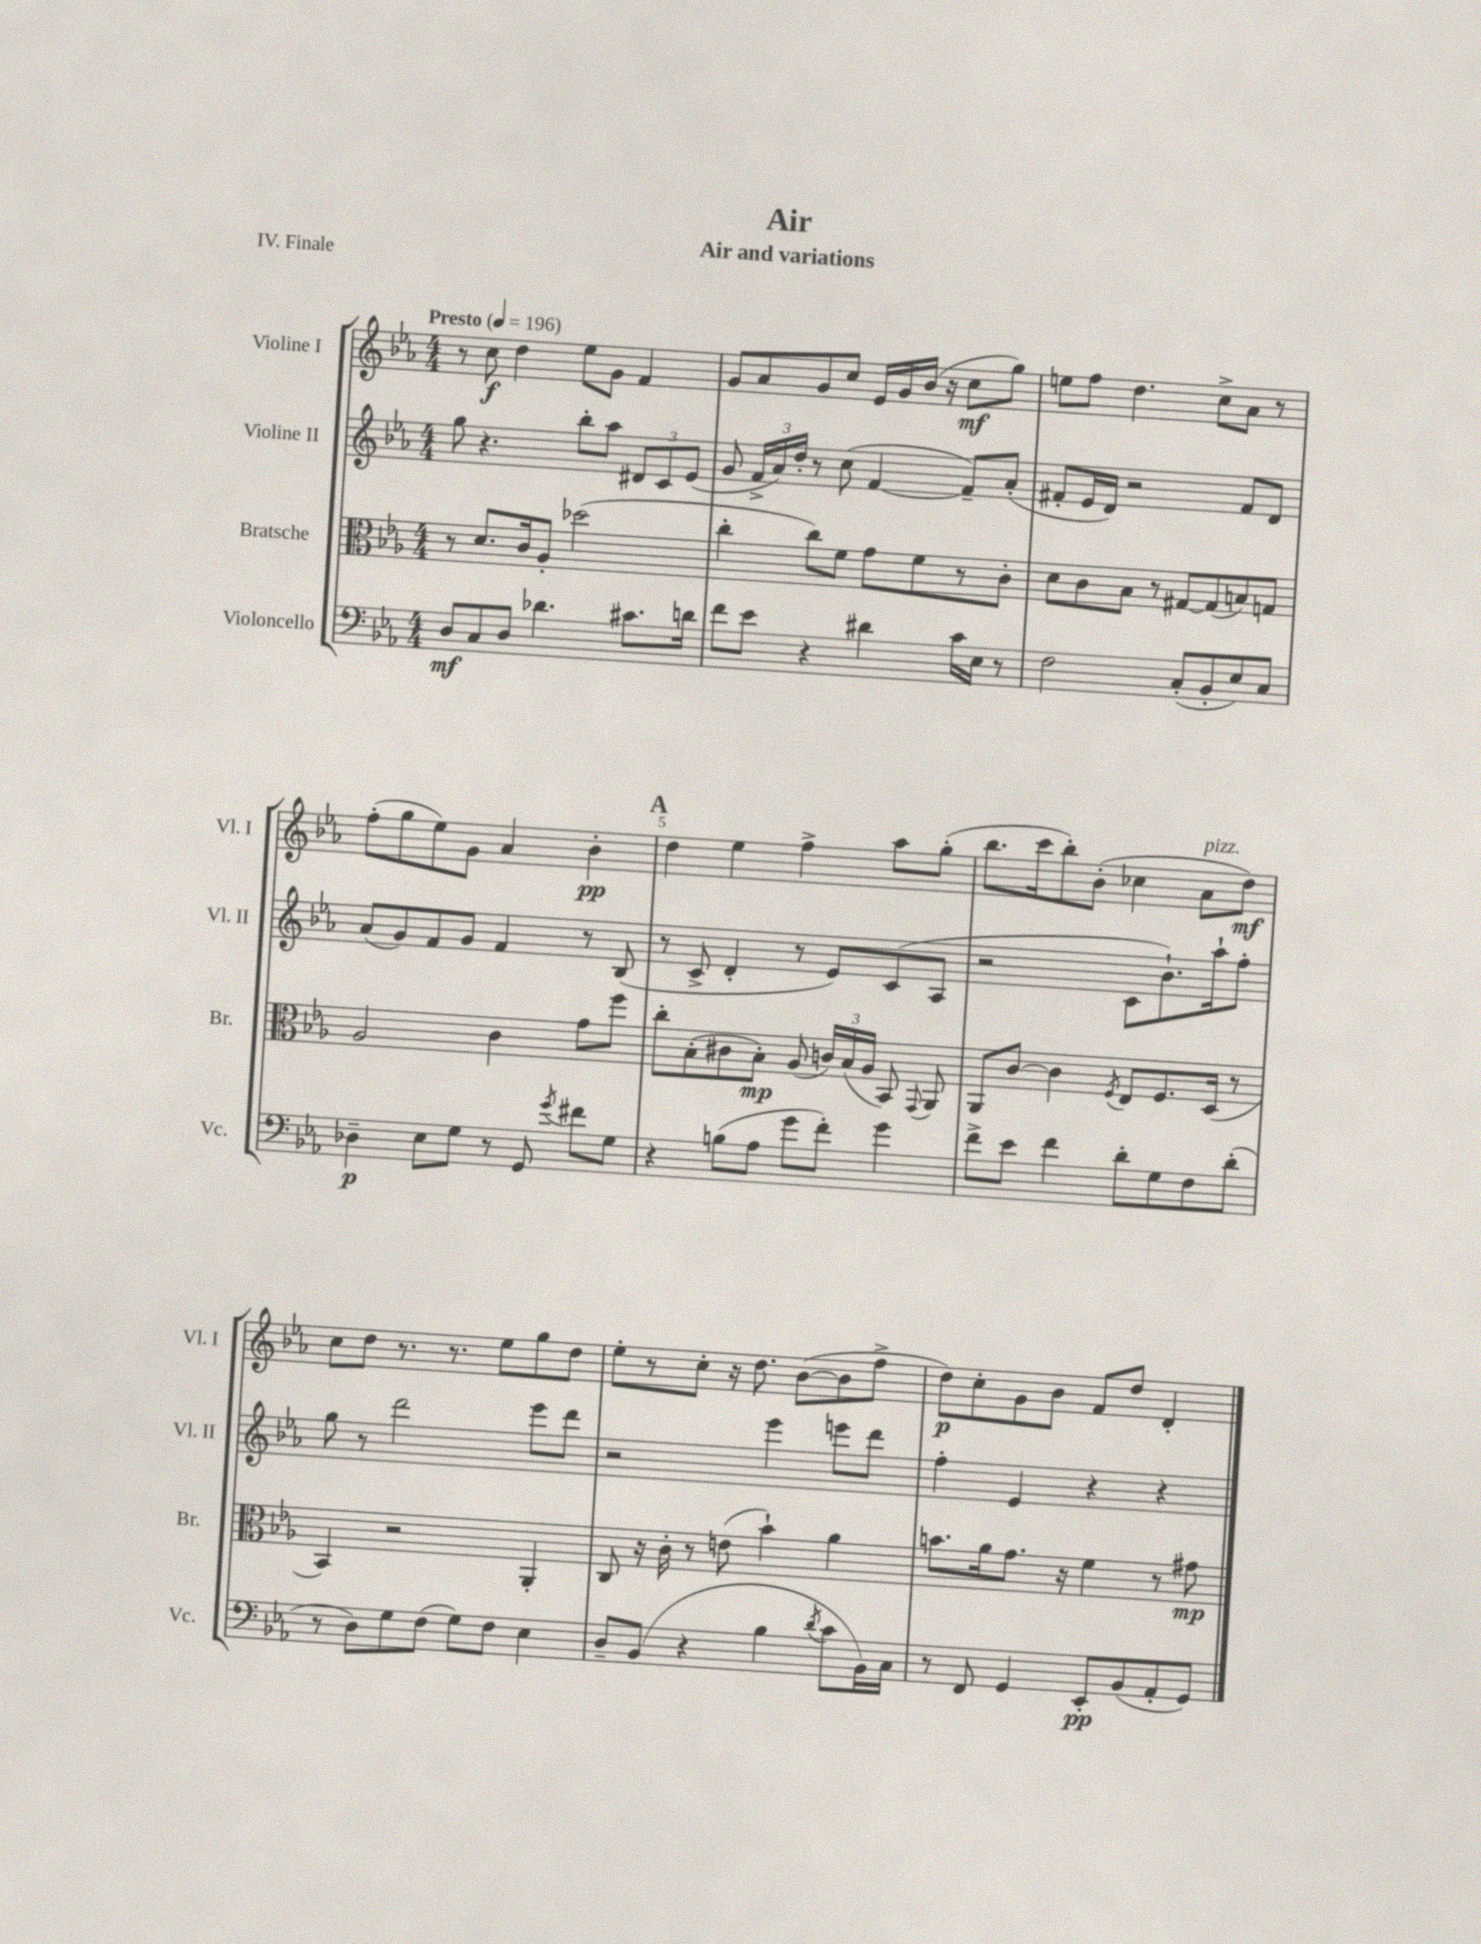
\header { title = "Air" subtitle = "Air and variations" piece = "IV. Finale" }
<<
\new StaffGroup <<
\new Staff = "s0" \with { instrumentName = "Violine I" shortInstrumentName = "Vl. I" } {
    \clef treble \key ees \major \numericTimeSignature \time 4/4 \tempo "Presto" 4 = 196
    \autoBeamOff r8 c''8\f d''4 ees''8[ g'8] f'4 |
    g'8[ aes'8 g'8 c''8] ees'16[ g'16 bes'16]( r16 c''8[\mf g''8]) |
    e''8[ f''8] d''4. c''8[-> aes'8] r8 |
    f''8[-.( g''8 ees''8) g'8] aes'4 bes'4-.\pp |
    \mark \markup { \bold "A" } d''4 ees''4 f''4-> aes''8[ g''8]-.( |
    bes''8.[ c'''16 bes''8-.) bes'8]-.( ces''4 aes'8[^\markup { \italic "pizz." } d''8]\mf) |
    c''8[ d''8] r8. r8. ees''8[ g''8 d''8] |
    ees''8[-. r8 c''8]-. r16 d''8. bes'8[~( bes'8 f''8]-> |
    d''8[\p) c''8-. g'8 bes'8] f'8[ d''8] d'4-. \bar "|." |
}
\new Staff = "s1" \with { instrumentName = "Violine II" shortInstrumentName = "Vl. II" } {
    \clef treble \key ees \major \numericTimeSignature \time 4/4
    \autoBeamOff g''8 r4. bes''8[-. aes''8] \tuplet 3/2 { dis'8[ c'8 ees'8]( } |
    g'8 \tuplet 3/2 { f'16[-> aes'16) d''16]-. } r8 c''8( f'4~ f'8[--) aes'8]-.( |
    fis'8[-. ees'16 d'16]) r2 fis'8[ d'8] |
    aes'8[( g'8) f'8 g'8] f'4 r8 bes8( |
    \mark \markup { \bold "A" } r8 c'8-> d'4-. r8 ees'8[) c'8( aes8] |
    r2 c'8[ bes'8.-!) aes''16-! f''8]-. |
    g''8 r8 d'''2 ees'''8[ d'''8] |
    r2 ees'''4 e'''8[ d'''8] |
    f''4-. ees'4 r4 r4 \bar "|." |
}
\new Staff = "s2" \with { instrumentName = "Bratsche" shortInstrumentName = "Br." } {
    \clef alto \key ees \major \numericTimeSignature \time 4/4
    \autoBeamOff r8 d'8.[ c'16 aes8]-. des''2( |
    c''4-. c''8[) f'8] g'8[ f'8 r8 c'8]-. |
    d'8[ c'8 bes8] r8 gis8[~ gis8( b8) g8] |
    aes2 c'4 g'8[ f''8] |
    \mark \markup { \bold "A" } c''8[-. bes8-.( cis'8 bes8]-.\mp) aes8( \tuplet 3/2 { c'16[) bes16( aes16] } bes,8) \appoggiatura { g,8 } aes,8 |
    aes,8[ c'8]~ c'4 \acciaccatura { f8 } ees8[ f8. d16]( r8 |
    bes,4) r2 aes,4-. |
    c8 r16 c'16-. r8 e'8( bes'4-!) aes'4 |
    b'8.[ aes'16 g'8.] r16 f'4 r8 gis'8\mp \bar "|." |
}
\new Staff = "s3" \with { instrumentName = "Violoncello" shortInstrumentName = "Vc." } {
    \clef bass \key ees \major \numericTimeSignature \time 4/4
    \autoBeamOff d8[\mf c8 d8] des'4. cis'8.[ d'16] |
    f'8[ ees'8] r4 dis'4 c'16[ ees16] r8 |
    f2 c8[-.( bes,8-. ees8) c8] |
    des4--\p ees8[ g8] r8 g,8 \acciaccatura { g'8 } fis'8[ g8] |
    \mark \markup { \bold "A" } r4 b8[( aes8] g'8[ f'8]-.) g'4 |
    f'8[-> ees'8] f'4 d'8[-. g8 f8 d'8]-.( |
    r8 d8[) g8 f8]( g8[) f8] ees4 |
    d8[-- bes,8]( r4 bes4 \acciaccatura { d'8 } c'8[ bes,16) c16] |
    r8 f,8 g,4 ees,8[-.\pp bes,8( aes,8-. g,8]) \bar "|." |
}
>>
>>
\layout { \context { \Score \override BarNumber.break-visibility = ##(#f #t #t) barNumberVisibility = #(every-nth-bar-number-visible 5) } }
